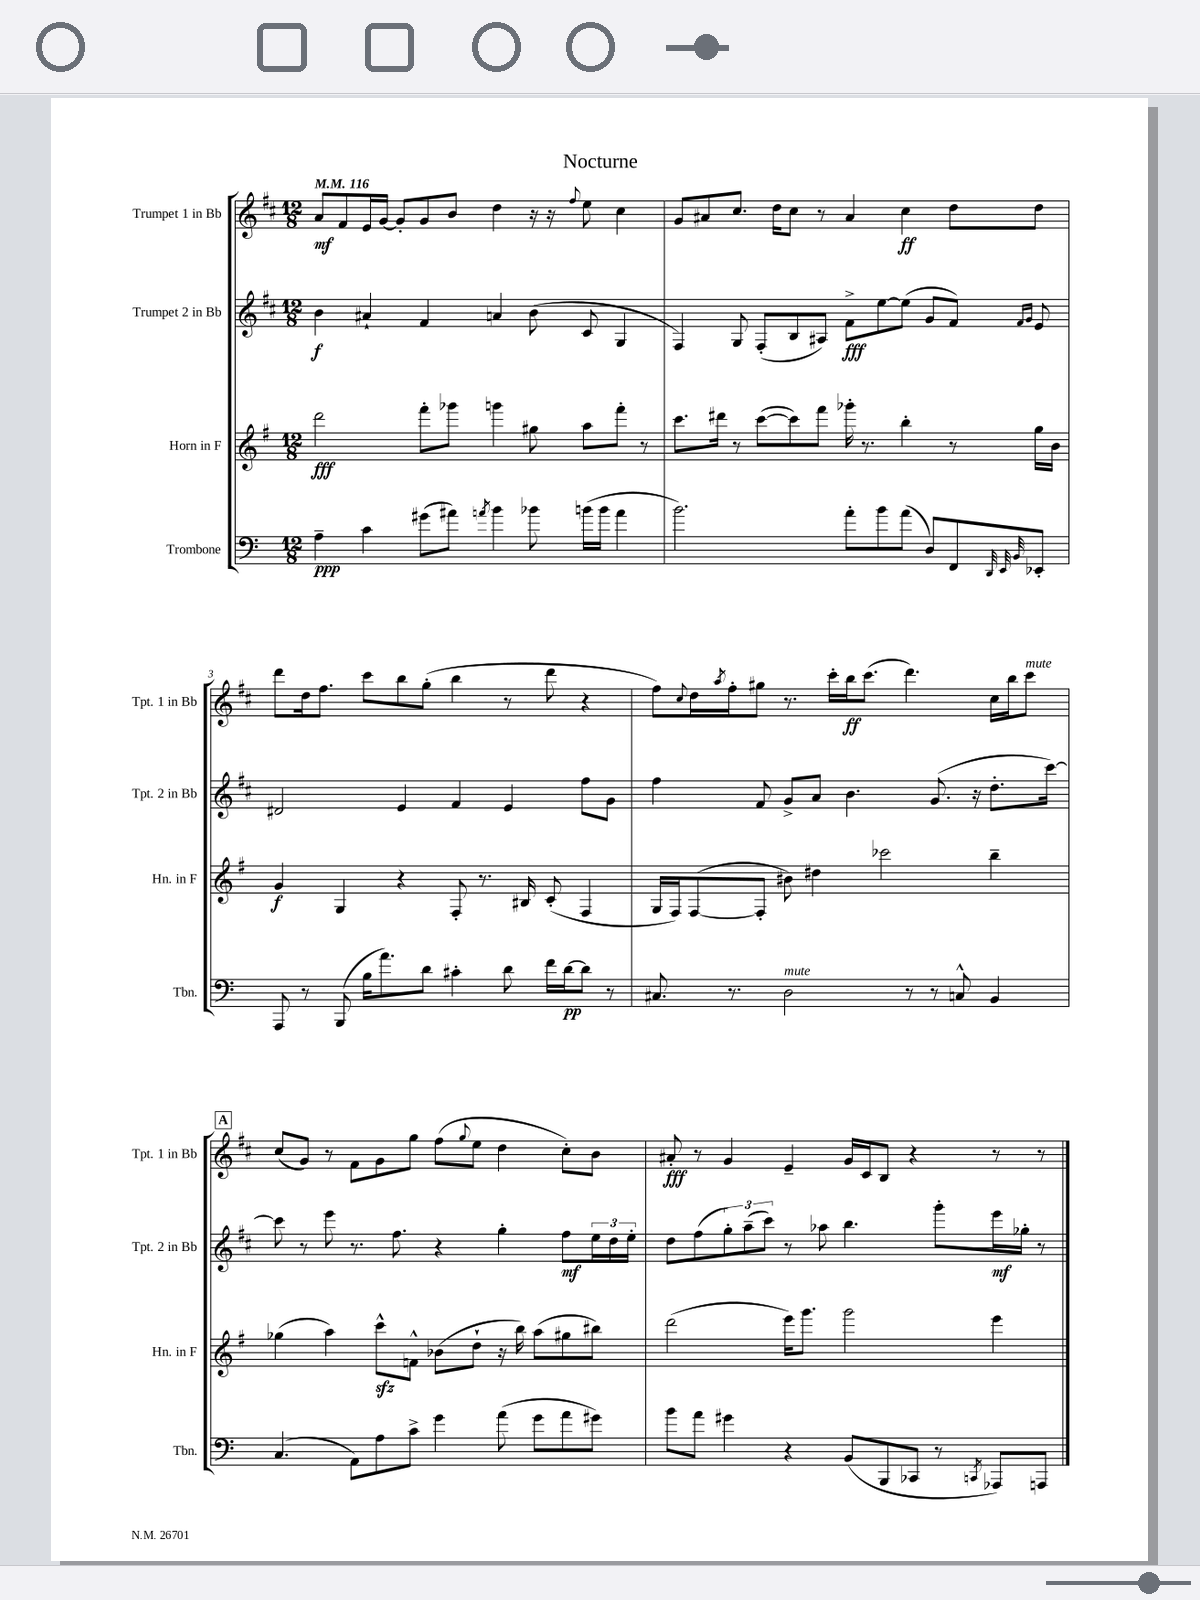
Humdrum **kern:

**kern	**kern	**kern	**kern
*staff4	*staff3	*staff2	*staff1
*clefF4	*clefG2	*clefG2	*clefG2
*k[]	*k[f#]	*k[f#c#]	*k[f#c#]
*M12/8	*M12/8	*M12/8	*M12/8
*MM116	*MM116	*MM116	*MM116
4A~	2ddd	4b	8a
.	.	.	8f#
4c	.	4a#`	16e
.	.	.	[16g
.	.	.	8g']
(8g#	8fff#'	4f#	8g
8a#)	8ggg-	.	8b
8qa	.	.	.
4b	4ggg	4a	4dd
8b-	8gg#	(8b	16r
.	.	.	16r
.	.	.	8qqff#
(16b	8aa	8c#	8ee
16b	.	.	.
4a	8fff#'	4G	4cc#
.	8r	.	.
=	=	=	=
2.b)	8.ccc	4F#)	8g
.	.	.	8a#
.	16ddd#	.	.
.	8r	8G	8.cc#
.	([8ccc	(8F#'	.
.	.	.	16dd
.	8ccc])	8B	8cc#
.	8fff#	8A#)	8r
8a'	16ggg-'	8f#^	4a#
.	8.r	.	.
8b	.	[8ee	.
(8a	4bb'	(8ee]	4cc#
8D)	.	8g	.
8FF	8r	8f#)	8dd
32qqDD	.	.	.
32qqEE	.	16qqf#	.
32qqBB	.	16qqg	.
8EE-'	16gg	8e	8dd
.	16b	.	.
=	=	=	=
8AAA	4g	2d#	8ddd
8r	.	.	16dd
.	.	.	8.ff#
(8BBB	4G	.	.
16B	.	.	8ccc#
8.a)	.	.	.
.	4r	4e	8bb
8d	.	.	(8gg'
4c#'	8F#'	4f#	4bb
.	8.r	.	.
8d	.	4e	8r
.	16B#	.	.
16f	(8c'	.	8ddd
[16d	.	.	.
8d]	4F#	8ff#	4r
8r	.	8g	.
=	=	=	=
8.C#	16G	4ff#	8ff#)
.	16F#)	.	.
.	.	.	8qqcc#
.	([8F#	.	16dd
.	.	.	8qaa
8.r	.	.	16ff#'
.	8F#']	8f#	8gg#
2D	8b#)	8g^	8.r
.	4dd#	8a	.
.	.	.	16ccc#'
.	.	4.b	16bb
.	.	.	(8.ccc#
.	2ccc-	.	.
8r	.	.	4.ddd)
8r	.	(8.g	.
8C^^	.	.	.
.	.	16r	.
4BB	4bb~	8.dd'	16cc#
.	.	.	16bb
.	.	.	8ccc#
.	.	[16ccc#)	.
=	=	=	=
(4.C	(4gg-	8ccc#]	(8cc#
.	.	8r	8g)
.	4aa)	8eee	8r
8AA)	.	8.r	8f#
8A	8ccc^^	.	8g
.	.	8.ff#	.
8c^	8f^^	.	8gg
4g	(8b-	4r	(8ff#
.	.	.	8qqgg
.	8dd`	.	8ee
(8a	16r	4gg'	4dd
.	16bb)	.	.
8g	(8aa	.	.
8a	8gg#	8ff#	8cc#')
8g#)	8bb#)	24ee	8b
.	.	24dd	.
.	.	24ee'	.
=	=	=	=
8b	(2ddd	8dd	8a#'
8a	.	(8ff#	8r
4g#	.	12gg')	4g
.	.	(12aa~	.
.	.	12ccc#)	.
4r	16eee)	8r	4e~
.	8.ggg	.	.
.	.	8aa-	.
(8BB	2ggg	4.bb	16g
.	.	.	16c#
8BBB	.	.	8B
8CC-	.	.	4r
8r	.	8ggg'	.
8qCC	.	.	.
8AAA-)	4eee	16eee	8r
.	.	16gg-'	.
8AAA	.	8r	8r
==	==	==	==
*-	*-	*-	*-
